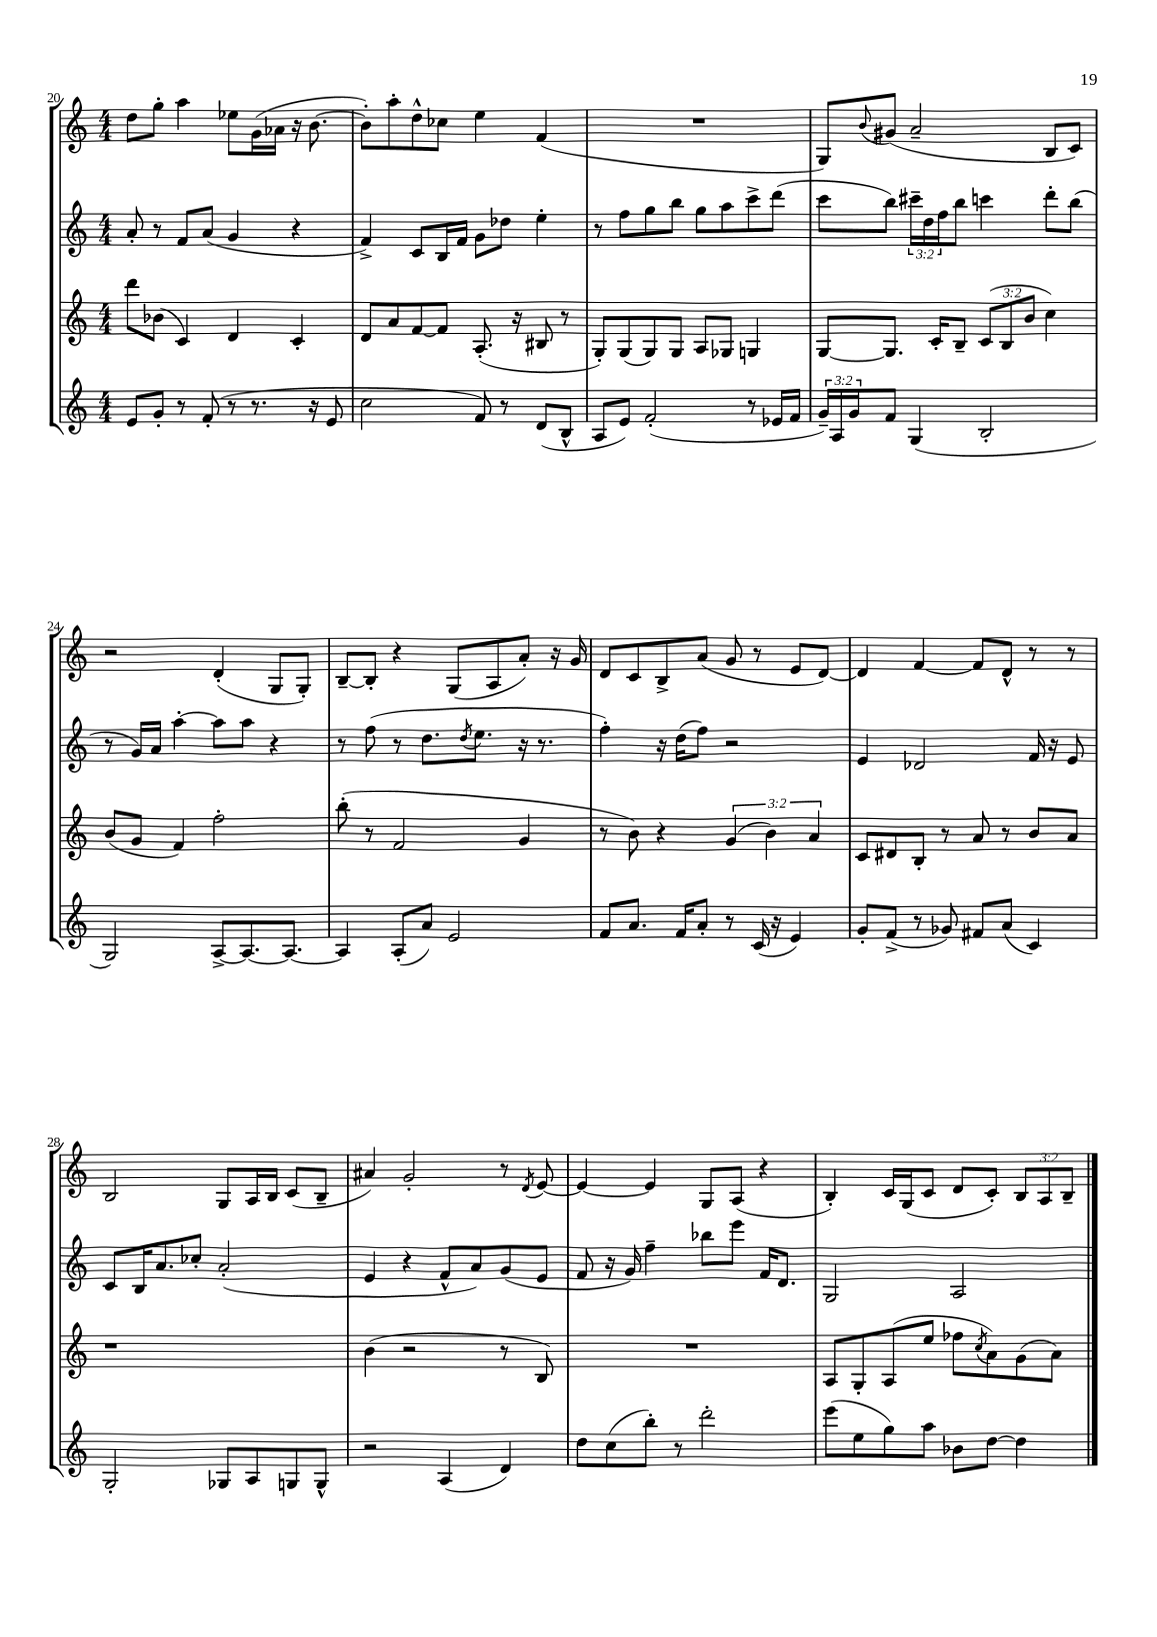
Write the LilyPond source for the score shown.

<<
\new StaffGroup <<
\new Staff = "s0" {
    \clef treble \key c \major \numericTimeSignature \time 4/4 \override Staff.TupletNumber.text = #tuplet-number::calc-fraction-text
    d''8 g''8-. a''4 ees''8 g'16( aes'16 r16 b'8.~ |
    b'8-.) a''8-. d''8-^ ces''8 e''4 f'4( |
    R1 |
    g8) \appoggiatura { b'8 } gis'8( a'2-- b8 c'8) |
    r2 d'4-.( g8 g8-.) |
    b8~-- b8-. r4 g8( a8 a'8-.) r16 g'16 |
    d'8 c'8 b8-> a'8( g'8 r8 e'8 d'8~) |
    d'4 f'4~ f'8 d'8-^ r8 r8 |
    b2 g8 a16 b16 c'8( b8-- |
    ais'4) g'2-. r8 \acciaccatura { d'8 } e'8~ |
    e'4~ e'4 g8 a8( r4 |
    b4-.) c'16 g16( c'8 d'8 c'8-.) \tuplet 3/2 { b8 a8 b8-- } \bar "|." |
}
\new Staff = "s1" {
    \clef treble \key c \major \numericTimeSignature \time 4/4 \override Staff.TupletNumber.text = #tuplet-number::calc-fraction-text
    a'8-. r8 f'8 a'8( g'4 r4 |
    f'4->) c'8 b16 f'16 g'8 des''8 e''4-. |
    r8 f''8 g''8 b''8 g''8 a''8 c'''8-> d'''8( |
    c'''8 b''8) \tuplet 3/2 { cis'''16-- d''16 f''16 } b''8 c'''4 d'''8-. b''8( |
    r8 g'16) a'16 a''4~-. a''8 a''8 r4 |
    r8 f''8( r8 d''8. \acciaccatura { d''8 } e''8. r16 r8. |
    f''4-.) r16 d''16( f''8) r2 |
    e'4 des'2 f'16 r16 e'8 |
    c'8 b16 a'8. ces''8-. a'2-.( |
    e'4 r4 f'8-^ a'8) g'8( e'8 |
    f'8 r16 g'16) f''4-- bes''8 e'''8 f'16 d'8. |
    g2 a2 \bar "|." |
}
\new Staff = "s2" {
    \clef treble \key c \major \numericTimeSignature \time 4/4 \override Staff.TupletNumber.text = #tuplet-number::calc-fraction-text
    d'''8 bes'8( c'4) d'4 c'4-. |
    d'8 a'8 f'8~ f'8 a8.-.( r16 bis8 r8 |
    g8-.) g8( g8) g8 a8 ges8 g4 |
    g8~ g8. c'16-. b8-- \tuplet 3/2 { c'8( b8 b'8 } c''4) |
    b'8( g'8 f'4) f''2-. |
    b''8-.( r8 f'2 g'4 |
    r8 b'8) r4 \tuplet 3/2 { g'4( b'4) a'4 } |
    c'8 dis'8 b8-. r8 a'8 r8 b'8 a'8 |
    r1 |
    b'4( r2 r8 b8) |
    R1 |
    a8 g8-. a8( e''8 fes''8 \acciaccatura { c''8 } a'8) g'8( a'8) \bar "|." |
}
\new Staff = "s3" {
    \clef treble \key c \major \numericTimeSignature \time 4/4 \override Staff.TupletNumber.text = #tuplet-number::calc-fraction-text
    e'8 g'8-. r8 f'8-.( r8 r8. r16 e'8 |
    c''2 f'8) r8 d'8( b8-^ |
    a8 e'8) f'2-.( r8 ees'16 f'16 |
    \tuplet 3/2 { g'16--) a16 g'16 } f'8 g4( b2-. |
    g2) a8~-> a8.~ a8.~ |
    a4 a8-.( a'8) e'2 |
    f'8 a'8. f'16 a'8-. r8 c'16( r16 e'4) |
    g'8-. f'8->( r8 ges'8) fis'8 a'8( c'4) |
    g2-. ges8 a8 g8 g8-^ |
    r2 a4( d'4) |
    d''8 c''8( b''8-.) r8 d'''2-. |
    e'''8( e''8 g''8) a''8 bes'8 d''8~ d''4 \bar "|." |
}
>>
>>
\layout { \context { \Score currentBarNumber = #20 } }
